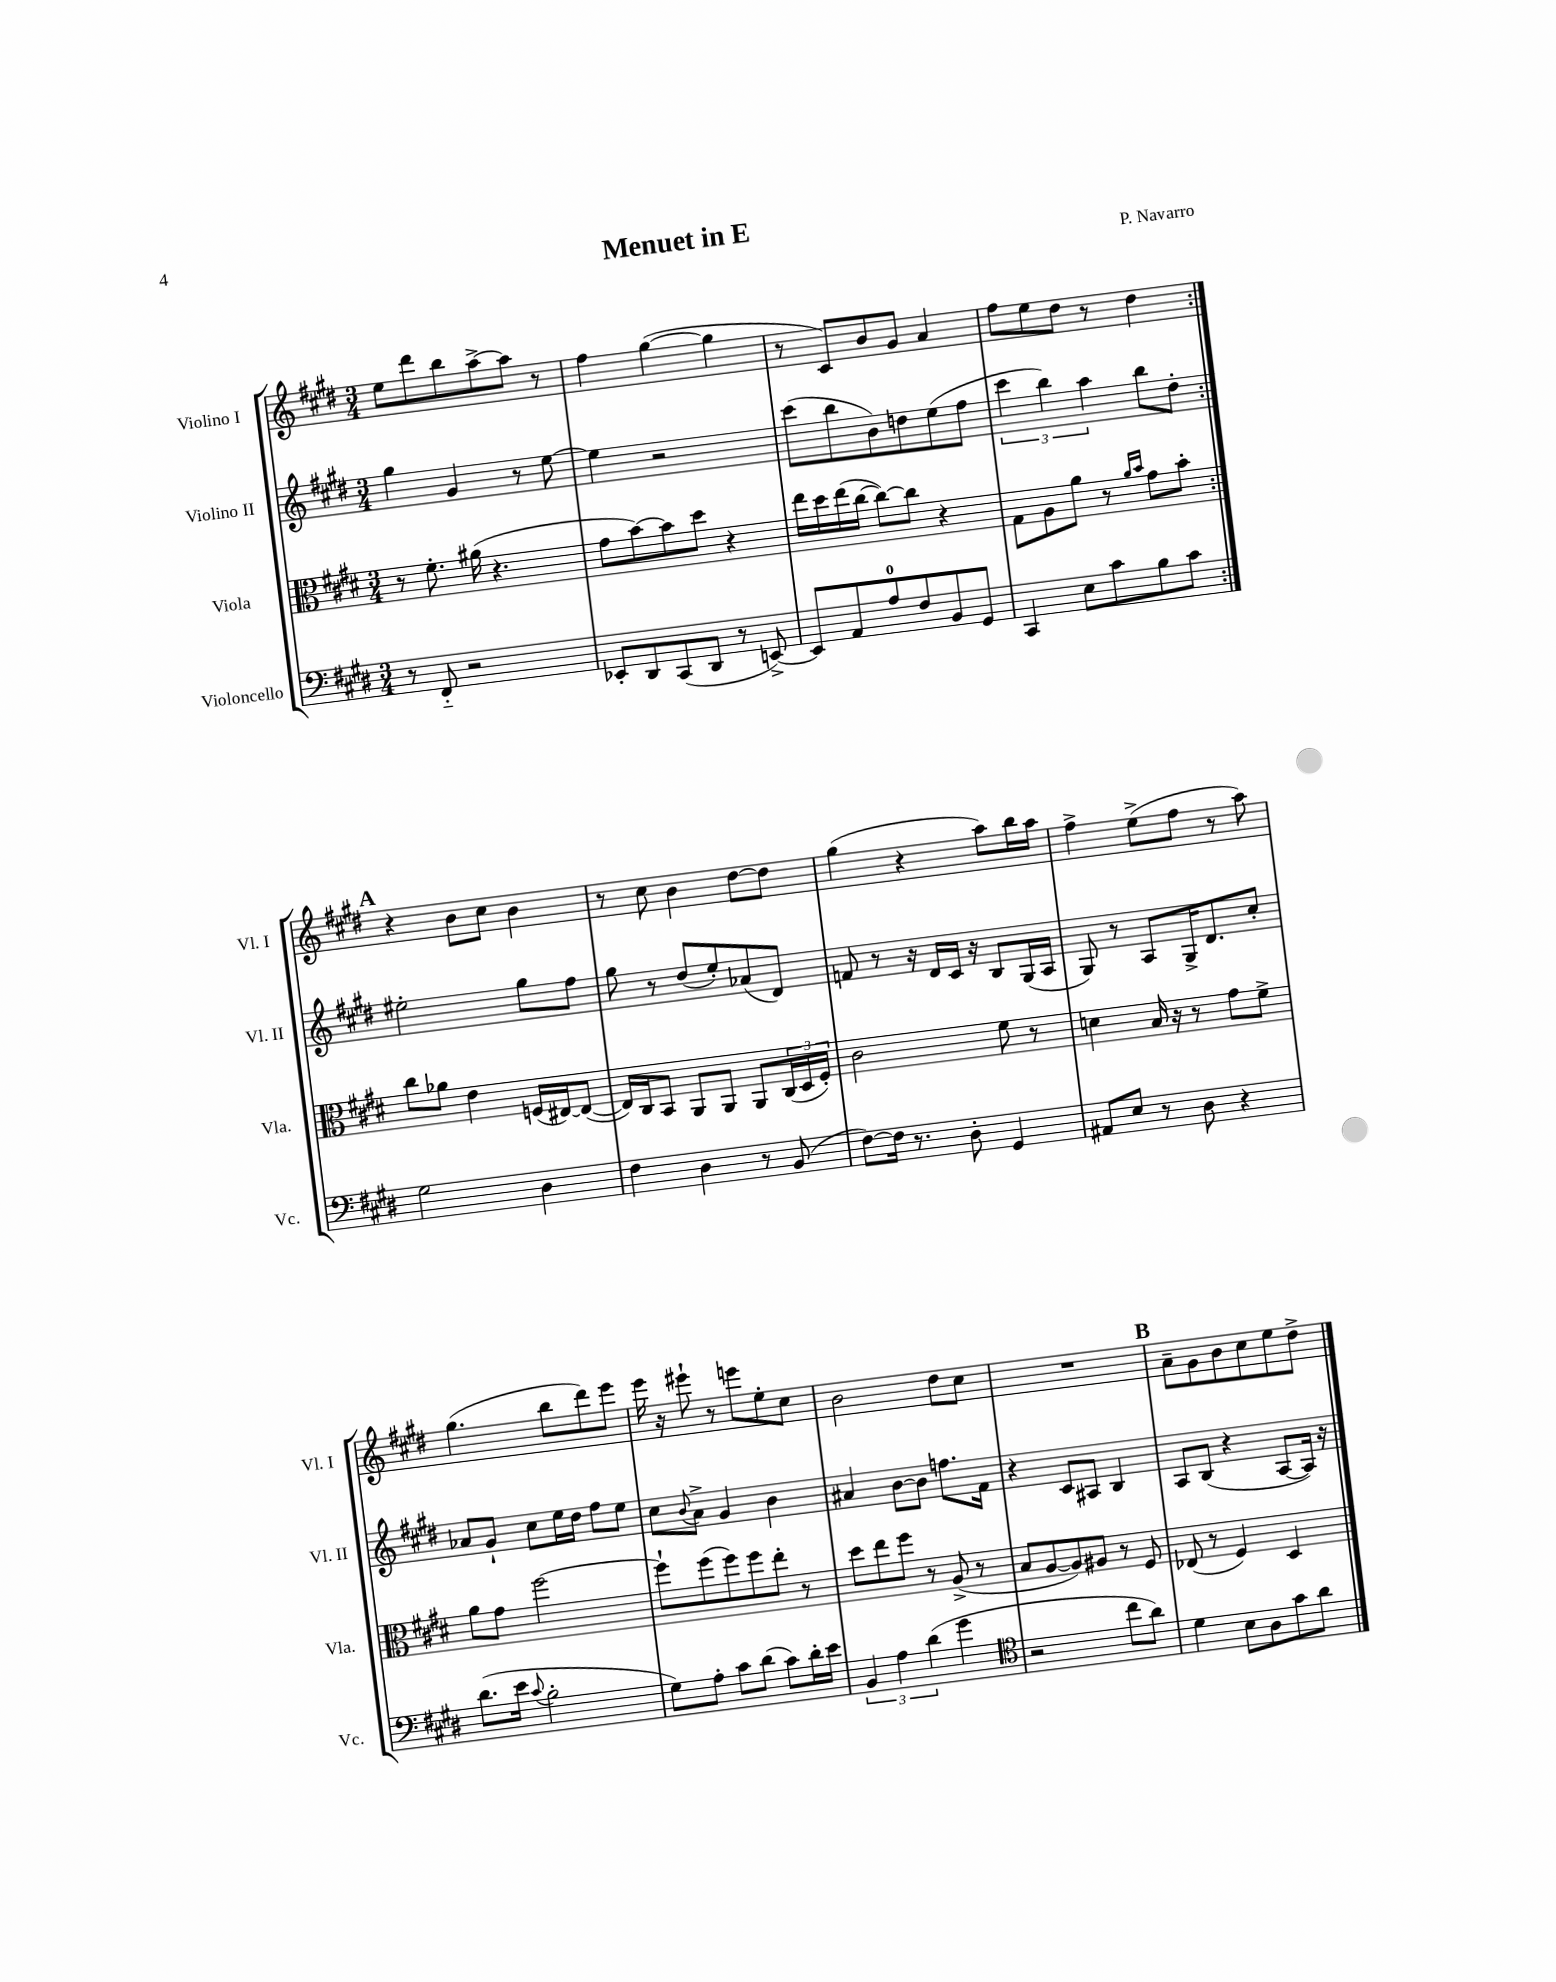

**kern	**kern	**kern	**kern
*staff4	*staff3	*staff2	*staff1
*clefF4	*clefC3	*clefG2	*clefG2
*k[f#c#g#d#]	*k[f#c#g#d#]	*k[f#c#g#d#]	*k[f#c#g#d#]
*M3/4	*M3/4	*M3/4	*M3/4
8r	8r	4gg#	8ee
8FF#'~	8.f#'	.	8ddd#
2r	.	4g#	8bb
.	(16a#	.	.
.	4.r	.	[8aa^
.	.	8r	8aa]
.	.	[8ee	8r
=	=	=	=
8EE-'	8g#	4ee]	4ff#
8DD#	[8b)	.	.
(8CC#	8b]	2r	([4gg#
8DD#	8dd#	.	.
8r	4r	.	4gg#]
[8EE^)	.	.	.
=	=	=	=
8EE]	16ee	(8ccc#	8r
.	16dd#	.	.
8AA	(16ee	8bb	8c#)
.	[16cc#	.	.
8A	8cc#_)	8b)	8b
8F#	8cc#]	8dd	8g#
8BB	4r	(8ee	4a
8GG#	.	8ff#	.
=	=	=	=
4CC#	8G#	6ccc#	8ff#
.	8A	.	8ee
.	.	6bb)	.
8E	8a	.	8dd#
.	.	6aa	.
8c#	8r	.	8r
.	16qqa	.	.
.	16qqb	.	.
8B	8g#	8bb	4dd#
8c#	8b'	8dd#'	.
=:|!	=:|!	=:|!	=:|!
2G#	8cc#	2ee#'	4r
.	8a-	.	.
.	4e	.	8b
.	.	.	8cc#
4D#	(16F	8gg#	4b
.	[16E#)	.	.
.	(8E#_	8ff#	.
=	=	=	=
4F#	16E#])	8gg#	8r
.	16C#	.	.
.	8BB	8r	8cc#
4D#	8AA	(8dd#	4b
.	8AA	8ee')	.
8r	8AA	(8a-	[8dd#
(8BB	(24C#	8d#)	8dd#]
.	24D#	.	.
.	24F#')	.	.
=	=	=	=
[8F#)	2c#	8f	(4gg#
16F#]	.	8r	.
8.r	.	.	.
.	.	16r	4r
.	.	16d#	.
8D#'	.	16c#	.
.	.	16r	.
4GG#	8f#	8B	8aa)
.	8r	(16G#	16bb
.	.	16A	16aa
=	=	=	=
8AA#	4d	8G#)	4ff#^
8E	.	8r	.
8r	16B	8A	(8ee^
.	16r	.	.
8D#	8r	16G#^	8ff#
.	.	8.d#	.
4r	8g#	.	8r
.	8f#^	8cc#'	8aa)
=	=	=	=
(8.d#	8a	8a-	(4.gg#
.	8g#	8g#`	.
16e	.	.	.
8qqc#	.	.	.
2B'	[2ff#	8cc#	.
.	.	16ee	8bb
.	.	16dd#	.
.	.	8ff#	8ddd#)
.	.	8ee	8eee
=	=	=	=
8G#)	8ff#`]	8cc#	16eee
.	.	.	16r
.	.	8qqb	.
8A'	(8ff#	8a^	8eee#`
8c#	8ff#)	4g#	8r
(8d#	8ff#	.	8eee
8c#)	8ee'	4b	8ee'
16d#'	8r	.	8cc#
16e	.	.	.
=	=	=	=
6BB	8dd#	4a#	2b
.	8ee	.	.
6A	.	.	.
.	8ff#	[8b	.
(6d#	.	.	.
.	8r	8b]	.
4g#	(8A^	8.ff	8dd#
.	8r	.	8cc#
.	.	16f#	.
=	=	=	=
*clefC4	*	*	*
2r	8B	4r	2.r
.	[8A	.	.
.	8A])	8c#	.
.	8A#	8A#	.
8cc#	8r	4B	.
8a)	8F#	.	.
=	=	=	=
4d#	(8E-	8A	8a~
.	8r	(8B	8g#
8B	4F#)	4r	8b
8A	.	.	8cc#
8g#	4D#	[8A	8ee
8a	.	16A])	8dd#^
.	.	16r	.
==	==	==	==
*-	*-	*-	*-
